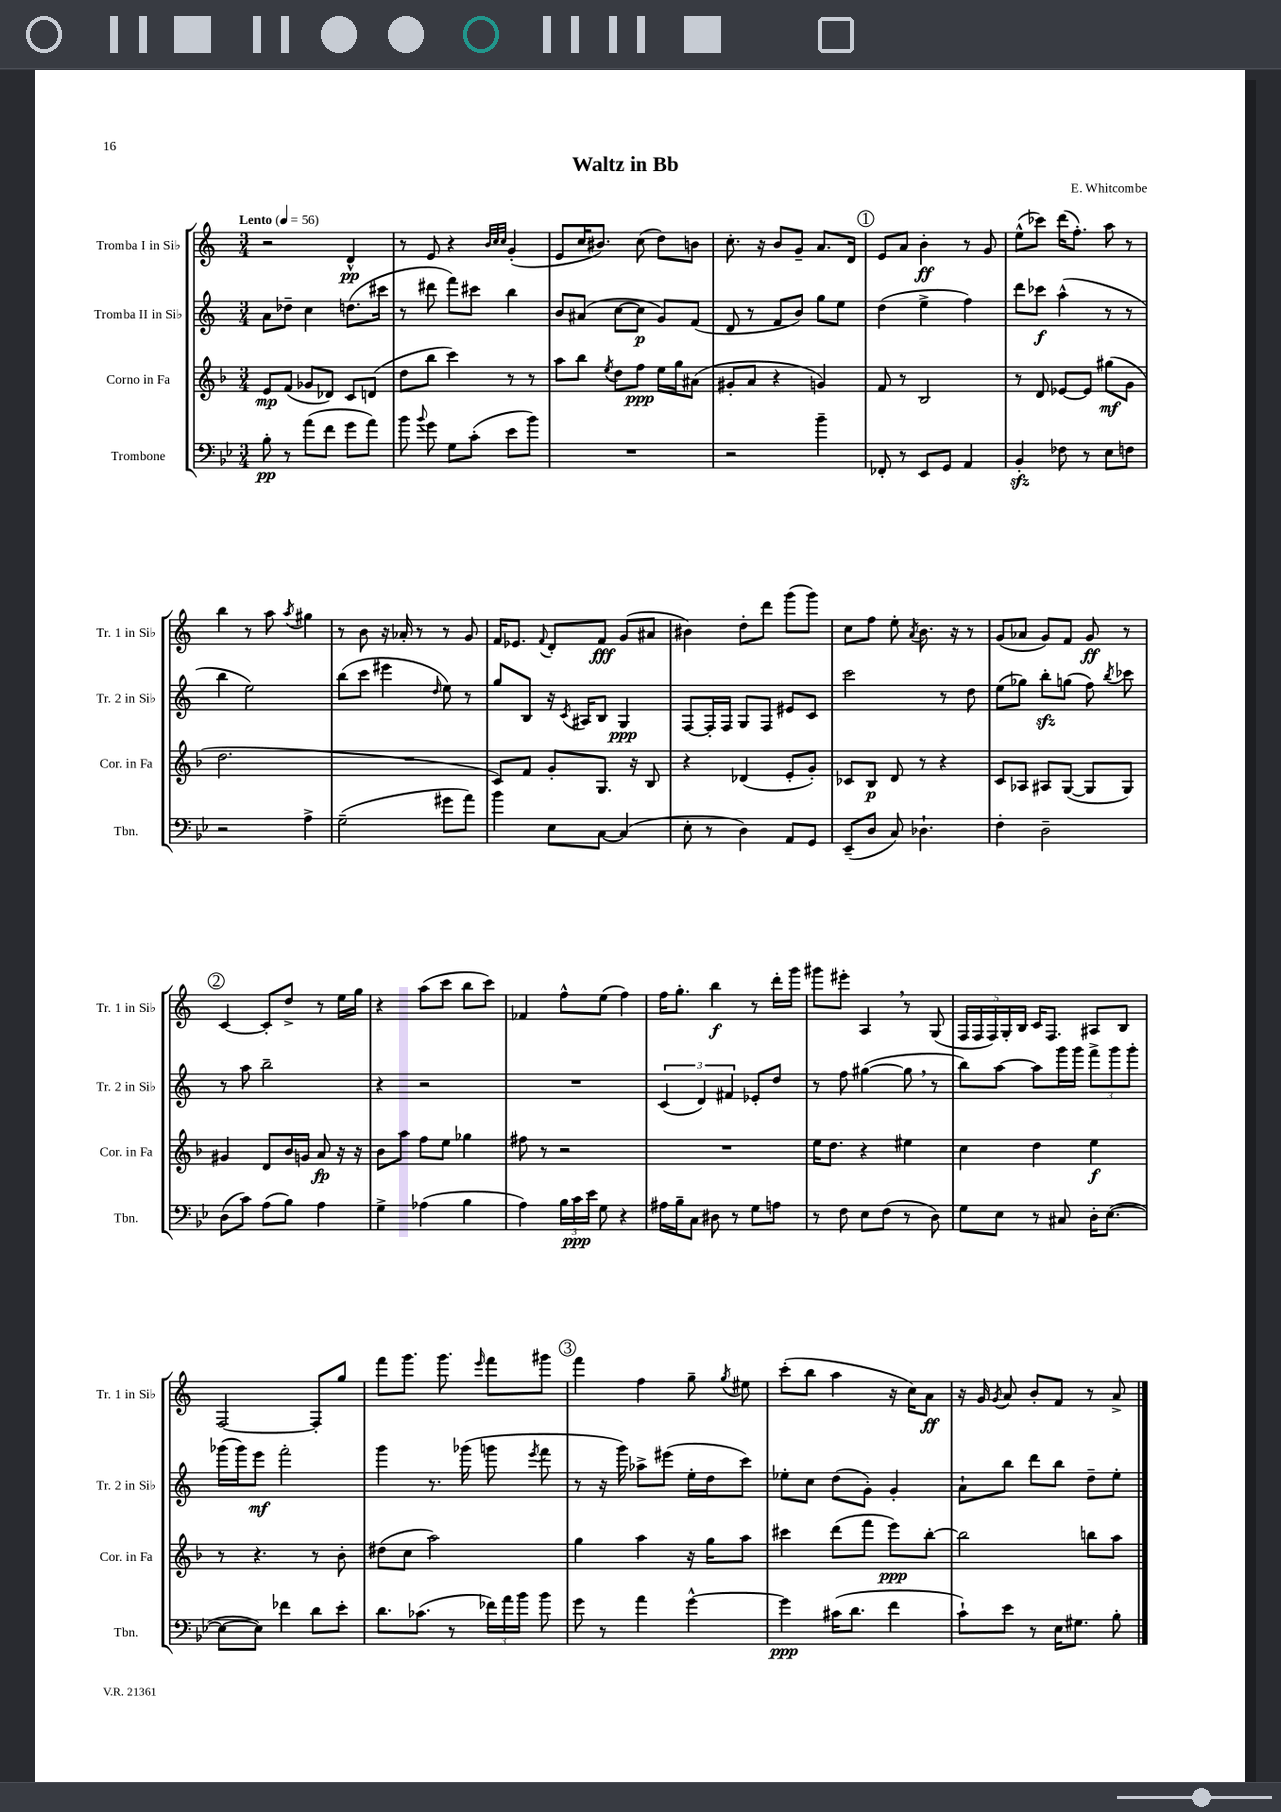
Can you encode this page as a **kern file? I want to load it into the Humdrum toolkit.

**kern	**kern	**kern	**kern
*staff4	*staff3	*staff2	*staff1
*clefF4	*clefG2	*clefG2	*clefG2
*k[b-e-]	*k[b-]	*k[]	*k[]
*M3/4	*M3/4	*M3/4	*M3/4
*MM56	*MM56	*MM56	*MM56
8B-'	8e	8a	2r
8r	(8f	8dd-~	.
(8a	8g-	4cc	.
8f	8d-)	.	.
8g	8c	(8.dd	4d^^
8a)	(8d	.	.
.	.	16ccc#	.
=	=	=	=
8b-	8dd	8r	8r
8qqb-	.	.	.
8g	8bb-	8ddd#	8e
8G	4ccc)	8fff)	4r
(8c'	.	8ccc#	.
.	.	.	32qqb
.	.	.	32qqcc
.	.	.	32qqcc
8e-	8r	4bb	(4g'
8b-)	8r	.	.
=	=	=	=
2.r	8aa	8b	8e
.	8bb-	(8a#	16cc
.	.	.	8.b#)
.	8qee	.	.
.	8dd	[8cc	.
.	8ff	8cc]	(8cc
.	16ee	8g)	8dd)
.	16gg	.	.
.	(8a#	(8f	8b
=	=	=	=
2r	8g#'	8d	8.cc'
.	8a	8r	.
.	.	.	16r
.	4r	8f	8b
.	.	8b)	8g~
4b-~	4g)	8gg	8.a
.	.	8ee	.
.	.	.	16d
=	=	=	=
8FF-'	8f	(4dd	8e
8r	8r	.	8a
8EE-	2B-	4ee^	4b'
8GG	.	.	.
4AA	.	4ff)	8r
.	.	.	8g
=	=	=	=
4BB-'	8r	8ddd	(8ee^^
.	8d	8ccc-	8ccc-)
8F-	[8e-	(4aa^^	(16ddd
.	.	.	8.ff')
8r	8e-]	.	.
8E-	(8gg#	8r	8aa
8F	8g	8r	8r
=	=	=	=
2r	2.dd	4bb	4bb
.	.	2ee)	8r
.	.	.	8aa
.	.	.	8qaa
4A^	.	.	4gg#
=	=	=	=
(2G~	2.r	(8bb	8r
.	.	8ccc	8b
.	.	4eee#	16r
.	.	.	16a-'
.	.	.	8r
.	.	16qqdd	.
8g#	.	8ee)	8r
8a)	.	8r	8g
=	=	=	=
4b-	8c)	8gg	16f
.	.	.	8.e-
.	8f	8B	.
.	.	.	8qqf
8E-	8g'	16r	8d'
.	.	8qc	.
.	.	16A#	.
[8C	8.G	8B	8f
(4C]	.	4G	(8g
.	16r	.	.
.	8B-	.	8a#
=	=	=	=
8E-'	4r	[8F	4b#)
8r	.	16F']	.
.	.	16F	.
4D)	(4d-	8G	8dd'
.	.	8F	8ddd
8AA	8e'	8e#	(8ggg
8GG	8g')	8c	8ggg)
=	=	=	=
(8EE-~	8c-	2ccc	8cc
8D	8B-	.	8ff
8C)	8d	.	8ee'
.	.	.	8qa
4.D-`	8r	.	8.b
.	4r	8r	.
.	.	.	16r
.	.	8dd	8r
=	=	=	=
4F'	8c	(8ee	(8g
.	8A-	8gg-)	8a-
2D~	8A#	8bb'	8g)
.	([8G	(8gg	8f
.	8G]	8ff)	8g
.	.	8qbb	.
.	8G)	8ccc-	8r
=	=	=	=
(8D	4g#	8r	[4c
8c)	.	8aa	.
(8A	8d	2bb~	8c']
8B-)	16b-	.	8dd^
.	16g	.	.
4A	8a	.	8r
.	16r	.	16ee
.	16r	.	16gg
=	=	=	=
4G^	8b-	4r	4r
.	8aa	.	.
(4A-	8ff	2r	(8aa
.	8ee	.	8ccc
4B-	4gg-	.	8bb
.	.	.	8ccc)
=	=	=	=
4A)	8ff#	2.r	4f-
.	8r	.	.
24B-	2r	.	8ff^^
24c	.	.	.
24e-	.	.	.
8G	.	.	(8ee
4r	.	.	4ff)
=	=	=	=
16A#	2.r	(6c	16ff
16B-~	.	.	8.gg'
8C	.	.	.
.	.	6d)	.
8D#	.	.	4bb
.	.	6f#	.
8r	.	.	.
8G	.	8e-'	8r
8A	.	8dd	16ddd'
.	.	.	16ggg
=	=	=	=
8r	16ee	8r	8ggg#
.	8.dd	.	.
8F	.	8ff	8eee#'
8E-	4r	([4gg#	4A
(8F	.	.	.
8r	4ee#	8gg#]	8r
8D)	.	8r	(8G
=	=	=	=
8G	4cc	8bb)	20F
.	.	.	20F
.	.	.	20F)
8E-	.	[8aa	.
.	.	.	20G'
.	.	.	20B
8r	4dd	8aa]	16c
.	.	.	8.F
8C#	.	16ggg	.
.	.	16ggg	.
16D'	4ee	12fff^	8A#
([8.E-	.	.	.
.	.	12ggg	.
.	.	.	8B
.	.	12ggg'	.
=	=	=	=
8E-_	8r	(16ggg-	[2F
.	.	16ggg-)	.
8E-])	4.r	8eee	.
4f-	.	2fff'	.
8d	8r	.	8F']
8e-'	8b-'	.	8gg
=	=	=	=
8.d	(8dd#	4ggg	8fff
.	8cc	.	8.ggg
(8.c-	.	.	.
.	2aa)	8.r	.
.	.	.	8.ggg
8r	.	.	.
.	.	(16ggg-	.
.	.	.	16qqeee
24f-)	.	8ggg	8fff
24a	.	.	.
24b-	.	.	.
.	.	8qeee	.
8b-	.	8fff	8ggg#
=	=	=	=
8g	4gg	8r	4fff
8r	.	16r	.
.	.	16ggg)	.
4a	4aa	8aa-^	4ff
.	.	(8eee#	.
[4g^^	16r	16ee'	8gg~
.	16gg	16dd	.
.	.	.	8qgg
.	8aa	8ccc)	8ee#
=	=	=	=
4g]	4ccc#	8ee-'	(8ccc'
.	.	8cc	8bb
(16c#	(8ddd	(8dd	4aa
8.d	.	.	.
.	8fff	8g')	.
4f	8eee)	4g'	16r
.	.	.	16cc)
.	[8bb-'	.	8a
=	=	=	=
8c`)	2bb-]	8a`	16r
.	.	.	16g
.	.	.	8qg
8e-	.	8bb	8a
8r	.	8ddd	8b'
16E-	.	8bb	8f
8.G#	.	.	.
.	8bb	8dd~	8r
8B-'	8aa	8ee'	8a^
==	==	==	==
*-	*-	*-	*-
